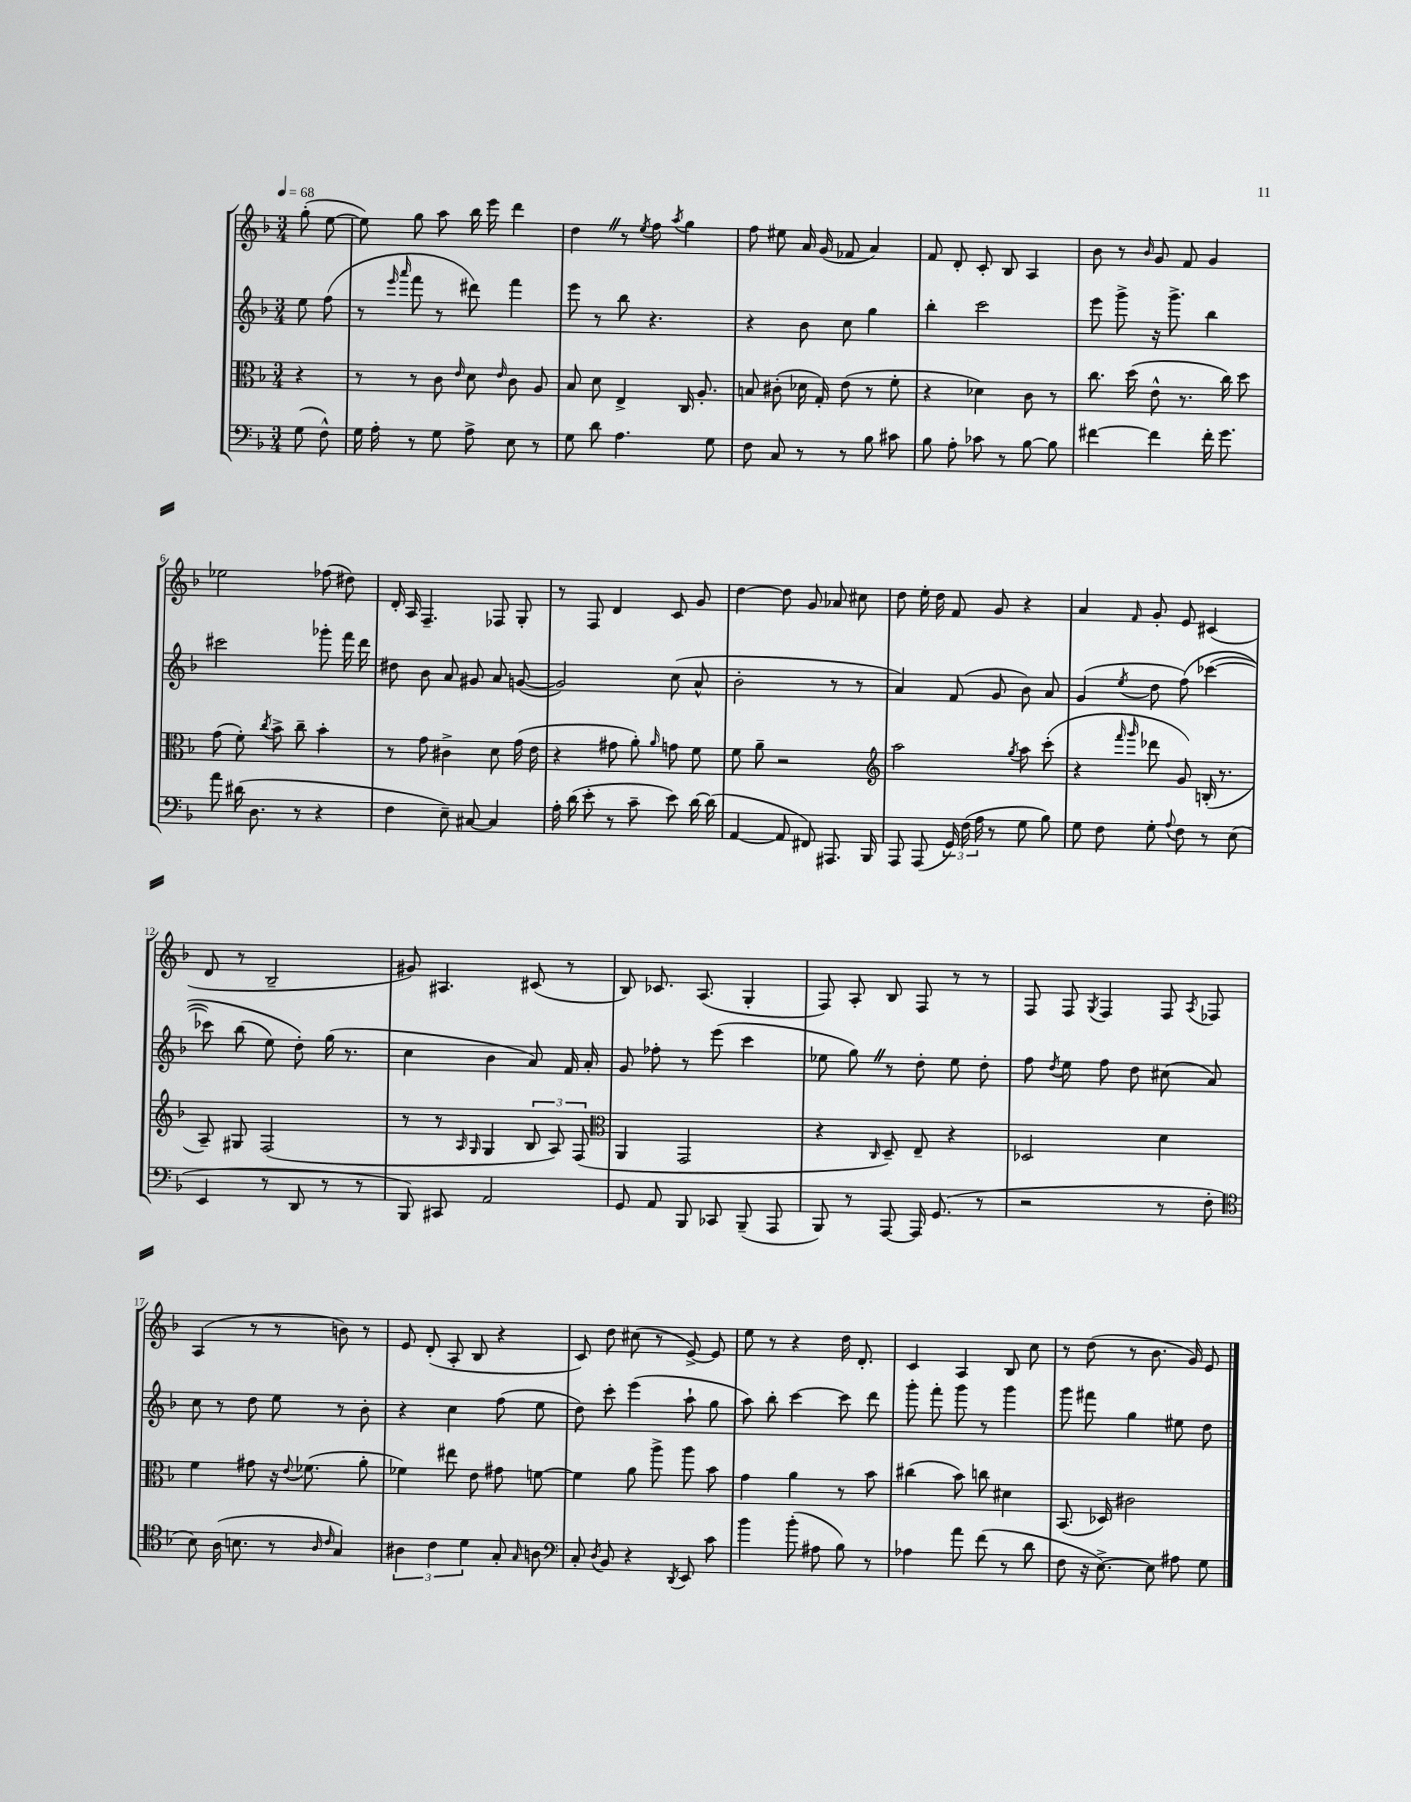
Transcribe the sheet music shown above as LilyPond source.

<<
\new StaffGroup <<
\new Staff = "s0" {
    \clef treble \key f \major \numericTimeSignature \time 3/4 \partial 4 \tempo 4 = 68
    \autoBeamOff g''8-.( e''8~ |
    e''8) g''8 a''8 bes''16 e'''16 d'''4 |
    d''4 \once \override BreathingSign.text = \markup { \musicglyph "scripts.caesura.straight" } \breathe r8 \acciaccatura { e''8 } f''8 \acciaccatura { a''8 } g''4 |
    f''8 eis''8 a'16 g'16( fes'8 a'4) |
    f'8 d'8-. c'8-. bes8 a4 |
    bes'8 r8 \grace { bes'16 } g'8 f'8 g'4 |
    ees''2 fes''8( dis''8) |
    d'16-. a16 f4.-- fes8 g8-. |
    r8 f8 d'4 c'8 g'8 |
    d''4~ d''8 g'8 aes'8 cis''8 |
    d''8 e''16-. d''16 f'8 g'8 r4 |
    a'4 \grace { f'16 } g'8-. e'8 cis'4( |
    d'8 r8 bes2-- |
    gis'8) ais4. cis'8( r8 |
    bes8) ces'8. a8.( g4-. |
    f8) a8-. bes8 f8 r8 r8 |
    f8 f8 \acciaccatura { g8 } f4 f8 \acciaccatura { a8 } fes8 |
    a4( r8 r8 b'8) r8 |
    e'8 d'8-.( a8-. bes8 r4 |
    c'8) d''8 cis''8( r8 e'8~->) e'8 |
    e''8 r8 r4 d''16 d'8.-. |
    c'4 a4 bes8 c''8 |
    r8 d''8( r8 bes'8. g'16) e'8 \bar "|." |
}
\new Staff = "s1" {
    \clef treble \key f \major \numericTimeSignature \time 3/4 \partial 4
    \autoBeamOff e''8 f''8( |
    r8 \grace { e'''16 a'''16 } f'''8 r8 dis'''8) f'''4 |
    e'''8 r8 bes''8 r4. |
    r4 bes'8 c''8 g''4 |
    bes''4-. c'''2 |
    e'''8 g'''8-> r16 g'''8.-> bes''4 |
    cis'''2 ges'''8-. f'''16 d'''16 |
    dis''8 bes'8 a'8 gis'8 a'8 g'8~( |
    g'2) c''8( a'8-^ |
    bes'2-. r8 r8 |
    a'4) f'8( g'8 bes'8) a'8 |
    g'4( \acciaccatura { e''8 } d''8 f''8)\( ces'''4~( |
    ces'''8) bes''8( e''8) d''8-.\) g''16( r8. |
    c''4 bes'4 a'8) f'16 a'16-. |
    g'8 fes''8-. r8 e'''8( c'''4 |
    ees''8 g''8) \once \override BreathingSign.text = \markup { \musicglyph "scripts.caesura.straight" } \breathe r8 d''8-. ees''8 d''8-. |
    f''8 \acciaccatura { d''8 } e''8 f''8 d''8 cis''8( a'8) |
    c''8 r8 d''8 e''8 r8 bes'8-. |
    r4 c''4 f''8( e''8 |
    d''8) c'''8-. e'''4( a''8-! g''8 |
    a''8) bes''8-. c'''4~ c'''8 d'''8 |
    g'''8-. f'''8-. g'''8 r8 g'''4 |
    g'''8 fis'''8 g''4 eis''8 d''8 \bar "|." |
}
\new Staff = "s2" {
    \clef alto \key f \major \numericTimeSignature \time 3/4 \partial 4
    \autoBeamOff r4 |
    r8 r8 c'8 \grace { e'16 } d'8 \grace { e'16 } c'8 a8 |
    bes8 d'8 e4-> c16 a8.-. |
    b8 cis'8-.( des'16 g16-.) e'8( r8 f'8-. |
    r4 des'4) c'8 r8 |
    c''8. d''16( e'8-^ r8. c''16) d''8 |
    g'8( f'8-.) \acciaccatura { c''8 } bes'8-> c''8-- bes'4-. |
    r8 g'8 cis'4-> d'8 g'16( e'16 |
    r4 gis'8 a'8-.) \grace { a'16 } g'8 f'8 |
    f'8 a'8-- r2 |
    \clef treble a''2 \acciaccatura { g''8 } a''8 c'''8-.( |
    r4 \grace { f'''16 g'''16 } des'''8 g'8) b16-.( r8. |
    a8--) gis8 f2( |
    r8 r8 \grace { a16 g16 } g4 \tuplet 3/2 { bes8 a8) f8( } |
    \clef alto a,4 g,2 |
    r4 \grace { c16 } d8--) e8-- r4 |
    des2 d'4 |
    f'4 gis'8 r16 \appoggiatura { e'8 } fes'8.( a'8-. |
    fes'4) eis''8 e'8 gis'8 f'8~ |
    f'4 a'8 a''8-> a''8 bes'8 |
    g'4 a'4 r8 bes'8 |
    cis''4( bes'8) c''8 dis'4 |
    bes,8.( des16) cis'2 \bar "|." |
}
\new Staff = "s3" {
    \clef bass \key f \major \numericTimeSignature \time 3/4 \partial 4
    \autoBeamOff g8( f8-^) |
    g16 a16-. r8 g8 a8-> e8 r8 |
    g8 d'8 a4. g8 |
    f8 c8 r8 r8 bes8 cis'8 |
    bes8 a8-. ces'8 r8 bes8~ bes8 |
    fis'4~ fis'4 fis'16-. g'8. |
    a'8 dis'16( d8. r8 r4 |
    f4 e8--) cis8~ cis4 |
    a16-. d'16( e'8-. r8 c'8-- e'8) d'16~ d'16( |
    a,4~ a,8 fis,8) ais,,8. bes,,16 |
    a,,8 a,,8( \tuplet 3/2 { g,16) f16( a16 } r8 g8 bes8) |
    g8 f8 g8-. \appoggiatura { a8 } f8 r8 e8( |
    e,4 r8 d,8 r8 r8 |
    bes,,8) cis,8 a,2 |
    g,8 a,8 bes,,8 ces,8 bes,,8--( a,,8 |
    bes,,8) r8 a,,8~ a,,16 g,8.( r8 |
    r2 r8 f8-. |
    \clef tenor bes8) a16( b8. r8 \grace { a16 c'16 } g4) |
    \tuplet 3/2 { ais4 c'4 d'4 } g8-. \grace { g16 } a8 |
    \clef bass c8-. \acciaccatura { d8 } bes,8 r4 \acciaccatura { d,8 } e,8 c'8 |
    bes'4 bes'8-.( ais8 bes8) r8 |
    aes4 a'8 f'8( r8 d'8 |
    f8 r16 e8.~->) e8 ais8 g8 \bar "|." |
}
>>
>>
